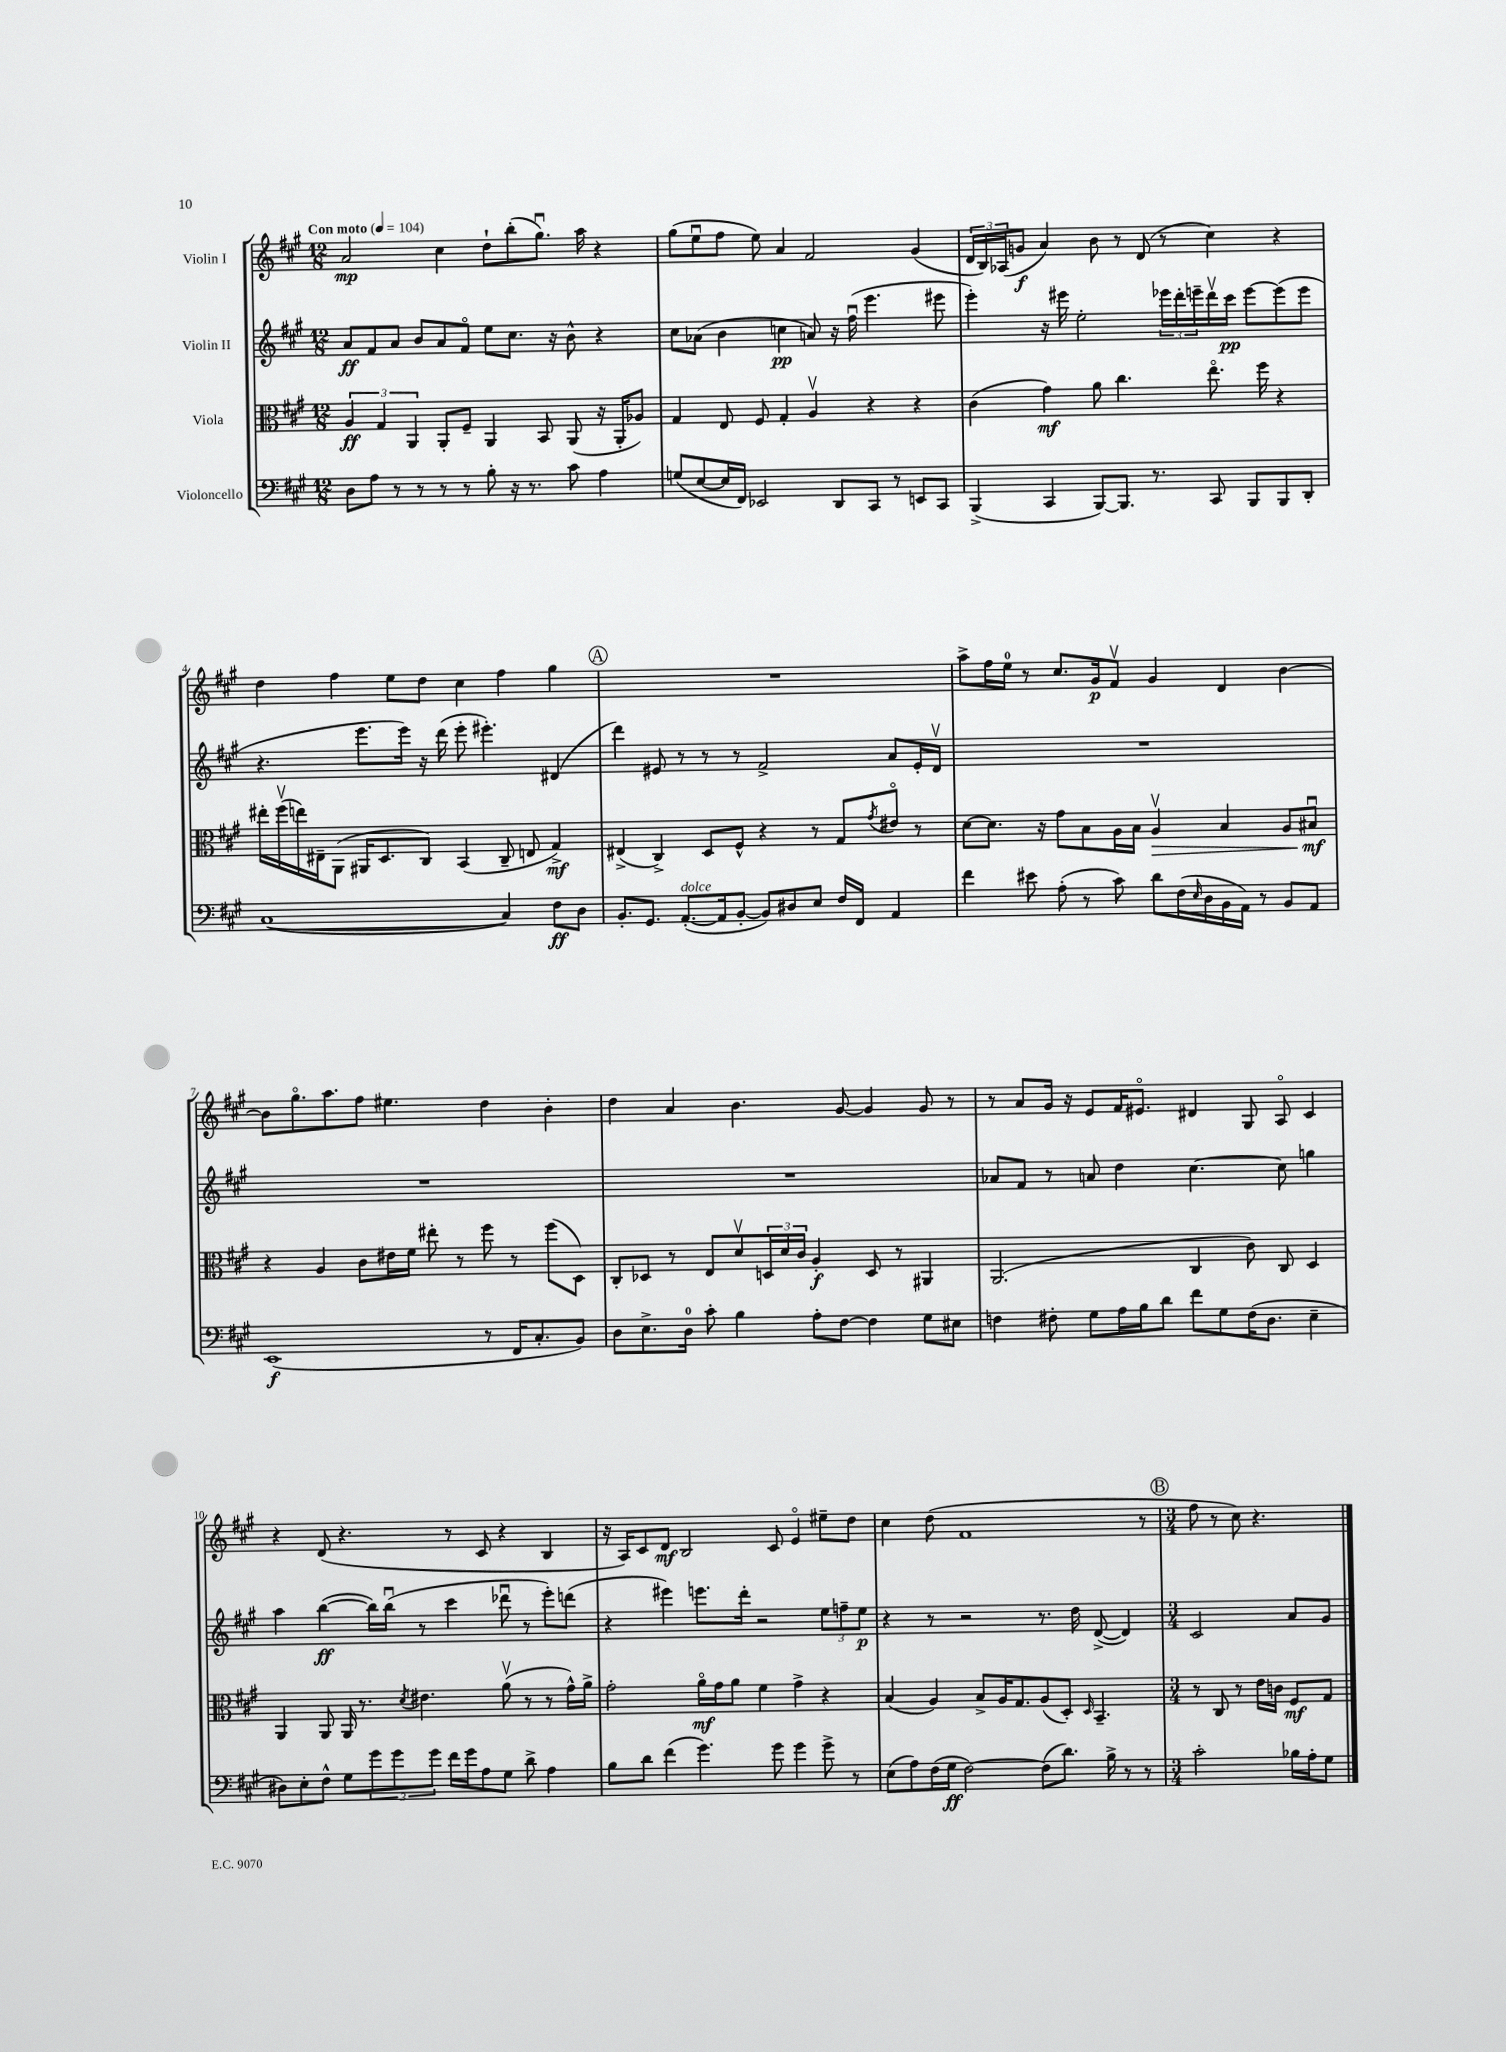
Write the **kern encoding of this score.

**kern	**dynam	**kern	**dynam	**kern	**dynam	**kern	**dynam
*part4	*part4	*part3	*part3	*part2	*part2	*part1	*part1
*staff4	*staff4	*staff3	*staff3	*staff2	*staff2	*staff1	*staff1
*I"Violoncello	*	*I"Viola	*	*I"Violin II	*	*I"Violin I	*
*clefF4	*	*clefC3	*	*clefG2	*	*clefG2	*
*k[f#c#g#]	*	*k[f#c#g#]	*	*k[f#c#g#]	*	*k[f#c#g#]	*
*M12/8	*	*M12/8	*	*M12/8	*	*M12/8	*
*MM104	*	*MM104	*	*MM104	*	*MM104	*
=1	=1	=1	=1	=1	=1	=1	=1
!	!	!	!	!	!	!LO:TX:a:B:t=Con moto	!
8D\L	.	6A/	ff	8a/L	ff	2a/	mp
8A\J	.	.	.	8f#/	.	.	.
.	.	6G#/	.	.	.	.	.
8r	.	.	.	8a/J	.	.	.
.	.	6AA/	.	.	.	.	.
8r	.	.	.	8b/L	.	.	.
8r	.	8AA'/L	.	8a/	.	4cc#\	.
8r	.	8F#~/J	.	8f#/J	.	.	.
8B'\	.	4AA/	.	8ee\L	.	8dd`\L	.
16r	.	.	.	8.cc#\J	.	(8bb'\	.
8.r	.	.	.	.	.	.	.
.	.	8BB/	.	.	.	8.gg#u\J)	.
.	.	.	.	16r	.	.	.
8c#\	.	(8AA/	.	8b^^\	.	.	.
.	.	.	.	.	.	16aa\	.
4A\	.	16r	.	4r	.	4r	.
.	.	16AA'/KL	.	.	.	.	.
.	.	8A-X/J)	.	.	.	.	.
=2	=2	=2	=2	=2	=2	=2	=2
(8Gn/L	.	4G#/	.	8cc#\L	.	(8gg#\L	.
[8E/	.	.	.	(8a-X\J	.	8eeu\	.
16E/L]	.	8E/	.	4b\	.	8ff#\J	.
16FF#/JJ)	.	.	.	.	.	.	.
2EE-X/	.	8F#/	.	.	.	8ee\)	.
.	.	4G#'/	.	4ccn\	pp	4a/	.
.	.	4Av/	.	8an/)	.	2f#/	.
8DD/L	.	.	.	16r	.	.	.
.	.	.	.	(16ff#u\	.	.	.
8CC#/J	.	4r	.	4.eee\	.	.	.
8r	.	.	.	.	.	.	.
8EEn/L	.	4r	.	.	.	(4g#/	.
8CC#/J	.	.	.	8eee#X\	.	.	.
=3	=3	=3	=3	=3	=3	=3	=3
(4BBB^/	.	(4c#\	.	4eee'\)	.	24d/LL	.
.	.	.	.	.	.	24B/)	.
.	.	.	.	.	.	(24A-X/J	.
.	.	.	.	.	.	8gn/J	f
4CC#/	.	4g#\)	mf	16r	.	4a/)	.
.	.	.	.	16eee#X\	.	.	.
.	.	.	.	2ee'\	.	.	.
[8BBB/L)	.	8a\	.	.	.	8b\	.
8.BBB/J]	.	4.cc#\	.	.	.	8r	.
.	.	.	.	.	.	(8d/	.
8.r	.	.	.	.	.	.	.
.	.	.	.	24eee-X\LL	.	8r	.
.	.	.	.	24ddd'\	.	.	.
.	.	.	.	24eeen~\	.	.	.
8CC#/	.	8.ee\	.	16dddv\	.	4cc#\)	.
.	.	.	.	16ccc#\JJ	pp	.	.
8BBB/L	.	.	.	[8eee\L	.	.	.
.	.	16ff#\	.	.	.	.	.
8BBB/	.	4r	.	(8eee\]	.	4r	.
8DD'/J	.	.	.	8eee\J	.	.	.
!!LO:LB:g=z
=4	=4	=4	=4	=4	=4	=4	=4
([1C#	.	16ee#X'\LL	.	4.r	.	4dd\	.
.	.	(16ff#v\	.	.	.	.	.
.	.	16een\)	.	.	.	.	.
.	.	16E#X~\J	.	.	.	.	.
.	.	(8AA\J	.	.	.	4ff#\	.
.	.	16AA#X/KL	.	8.eee\L	.	.	.
.	.	8.D/	.	.	.	.	.
.	.	.	.	.	.	8ee\L	.
.	.	.	.	16eee\Jk)	.	.	.
.	.	8C#/J)	.	16r	.	8dd\J	.
.	.	.	.	(16ddd\	.	.	.
.	.	(4BB/	.	8eee'\	.	4cc#\	.
.	.	.	.	4.eee#X'\)	.	.	.
4C#/])	.	8C#~/	.	.	.	4ff#\	.
.	.	8En/	.	.	.	.	.
8F#\L	ff	4G#^/)	mf	(4d#X/	.	4gg#\	.
8D\J	.	.	.	.	.	.	.
!!LO:REH:place=s1:t=A
=5	=5	=5	=5	=5	=5	=5	=5
8.BB'/L	.	(4E#X^/	.	4ddd\)	.	1.r	.
8.GG#/J	.	.	.	.	.	.	.
.	.	4C#^/)	.	8e#X/	.	.	.
!LO:TX:a:i:t=dolce	!	!	!	!	!	!	!
([8.AA'/L	.	.	.	8r	.	.	.
.	.	8D/L	.	8r	.	.	.
16AA/k]	.	.	.	.	.	.	.
[8BB'/J	.	8F#^^/J	.	8r	.	.	.
8BB/L])	.	4r	.	2f#^/	.	.	.
8D#X/	.	.	.	.	.	.	.
8E/J	.	8r	.	.	.	.	.
16F#/LL	.	8G#/L	.	.	.	.	.
16FF#/JJ	.	.	.	.	.	.	.
.	.	8qg#/	.	.	.	.	.
4AA/	.	8e#X/J	.	8a/L	.	.	.
.	.	8r	.	16e#'/L	.	.	.
.	.	.	.	16dv/JJ	.	.	.
=6	=6	=6	=6	=6	=6	=6	=6
4f#\	.	[8d\L	.	1.r	.	8aa^\L	.
.	.	8.d\J]	.	.	.	16ff#\L	.
.	.	.	.	.	.	16ee\JJ	.
8e#X\	.	.	.	.	.	8r	.
.	.	16r	.	.	.	.	.
(8A'\	.	8g#\L	.	.	.	8.cc#/L	.
8r	.	8B\	.	.	.	.	.
.	.	.	.	.	.	16g#/k	p
8c#\)	.	16A\L	.	.	.	8f#v/J	.
.	.	16B\JJ	.	.	.	.	.
!	!	!	!LO:HP:b	!	!	!	!
8d\L	.	4Av/	>	.	.	4g#/	.
(16F#\L	.	.	.	.	.	.	.
16qqE/	.	.	.	.	.	.	.
16D\	.	.	.	.	.	.	.
16BB\	.	4B/	.	.	.	4d/	.
16AA\JJ)	.	.	.	.	.	.	.
8r	.	.	.	.	.	.	.
8BB/L	.	8A/L	.	.	.	[4b\	.
8AA/J	.	8B#Xu/J	mf	.	.	.	.
.	.	.	]	.	.	.	.
!!LO:LB:g=z
=7	=7	=7	=7	=7	=7	=7	=7
(1EE	f	4r	.	1.r	.	8b\L]	.
.	.	.	.	.	.	8.gg#\	.
.	.	4A/	.	.	.	.	.
.	.	.	.	.	.	8.aa\	.
.	.	8c#\L	.	.	.	8ff#\J	.
.	.	16e#X\L	.	.	.	4.ee#X\	.
.	.	16f#\JJ	.	.	.	.	.
.	.	8ee#X'\	.	.	.	.	.
.	.	8r	.	.	.	.	.
8r	.	8ff#\	.	.	.	4dd\	.
16FF#/KL	.	8r	.	.	.	.	.
8.C#'/	.	.	.	.	.	.	.
.	.	(8ff#\L	.	.	.	4b'\	.
8BB/J)	.	8D\J)	.	.	.	.	.
=8	=8	=8	=8	=8	=8	=8	=8
8D\L	.	8C#'/L	.	1.r	.	4dd\	.
8.E^\	.	8D-X/J	.	.	.	.	.
.	.	8r	.	.	.	4a/	.
16D\Jk	.	.	.	.	.	.	.
8c#'\	.	8E/L	.	.	.	.	.
4B\	.	8dv/	.	.	.	4.b\	.
.	.	24Dn/L	.	.	.	.	.
.	.	24d/	.	.	.	.	.
.	.	24c#/JJ	.	.	.	.	.
8A'\L	.	4A'/	f	.	.	.	.
[8F#\J	.	.	.	.	.	[8g#/	.
4F#\]	.	8D/	.	.	.	4g#/]	.
.	.	8r	.	.	.	.	.
8G#\L	.	4AA#X/	.	.	.	8g#/	.
8E#X\J	.	.	.	.	.	8r	.
=9	=9	=9	=9	=9	=9	=9	=9
4Fn\	.	(2.AA/	.	8a-X/L	.	8r	.
.	.	.	.	8f#/J	.	8a/L	.
8F#X'\	.	.	.	8r	.	16g#/Jk	.
.	.	.	.	.	.	16r	.
8G#\L	.	.	.	8an/	.	8e/L	.
16A\L	.	.	.	4dd\	.	16f#/K	.
16B\J	.	.	.	.	.	8.e#X/J	.
8d\J	.	.	.	.	.	.	.
8f#\L	.	4C#/	.	[4.cc#\	.	4d#X/	.
8G#\	.	.	.	.	.	.	.
(16F#\K	.	8c#\)	.	.	.	8G#/	.
8.D\J	.	.	.	.	.	.	.
.	.	8C#/	.	8cc#\]	.	8A/	.
4E~\	.	4D/	.	4ggn\	.	4c#/	.
!!LO:LB:g=z
=10	=10	=10	=10	=10	=10	=10	=10
8D#X\L)	.	4AA/	.	4aa\	.	4r	.
8E'\	.	.	.	.	.	.	.
8F#^^\J	.	8AA/	.	([4bb\	ff	(8d/	.
8G#\L	.	16AA/	.	.	.	4.r	.
.	.	8.r	.	.	.	.	.
12g#\	.	.	.	16bb\LL])	.	.	.
.	.	.	.	(16bbu\JJ	.	.	.
12g#\	.	.	.	.	.	.	.
.	.	8qd/	.	.	.	.	.
.	.	4.e#X\	.	8r	.	.	.
12g#\J	.	.	.	.	.	.	.
16f#\LL	.	.	.	4ccc#\	.	8r	.
16g#\J	.	.	.	.	.	.	.
8A\	.	.	.	.	.	8c#/	.
8G#\J	.	(8av\	.	8ddd-Xu\	.	4r	.
8d^\	.	8r	.	8r	.	.	.
4A\	.	8r	.	8eee'\L)	.	4B/	.
.	.	16g#^^\LL)	.	(8dddn\J	.	.	.
.	.	16a^\JJ	.	.	.	.	.
=11	=11	=11	=11	=11	=11	=11	=11
8B\L	.	2g#'\	.	4r	.	16r	.
.	.	.	.	.	.	16A/KL)	.
8d\J	.	.	.	.	.	8c#/	.
(4f#\	.	.	.	4eee#X\)	.	8d/J	mf
.	.	.	.	.	.	2B/	.
4.g#\)	.	16a\LL	mf	8.eeen\L	.	.	.
.	.	16g#\J	.	.	.	.	.
.	.	8a\J	.	.	.	.	.
.	.	.	.	16ddd'\Jk	.	.	.
.	.	4f#\	.	2r	.	.	.
8g#\	.	.	.	.	.	8c#/	.
4g#\	.	4g#^\	.	.	.	4e/	.
8g#^\	.	4r	.	12ee\L	.	8ee#X~\L	.
.	.	.	.	12ffn~\	.	.	.
8r	.	.	.	.	.	8dd\J	.
.	.	.	.	12ee\J	p	.	.
=12	=12	=12	=12	=12	=12	=12	=12
(8E\L	.	(4B/	.	4r	.	4cc#\	.
8A\)	.	.	.	.	.	.	.
(16F#\L	.	4A/)	.	8r	.	(8dd\	.
16G#\JJ	ff	.	.	.	.	.	.
[2F#\)	.	.	.	2r	.	1f#	.
.	.	8B^/L	.	.	.	.	.
.	.	16A/K	.	.	.	.	.
.	.	8.G#/	.	.	.	.	.
(8F#\L]	.	(8A/	.	8.r	.	.	.
8.d\J)	.	8D'/J)	.	.	.	.	.
.	.	.	.	16dd\	.	.	.
.	.	16qqD/	.	.	.	.	.
.	.	4.BB~/	.	([8d^/	.	.	.
16B^\	.	.	.	.	.	.	.
8r	.	.	.	4d/])	.	.	.
8r	.	.	.	.	.	8r	.
!!LO:REH:place=s1:t=B
=13	=13	=13	=13	=13	=13	=13	=13
*M3/4	*	*M3/4	*	*M3/4	*	*M3/4	*
2c#'\	.	8r	.	2c#/	.	8ff#\	.
.	.	8C#/	.	.	.	8r	.
.	.	8r	.	.	.	8cc#\)	.
.	.	16e\LL	.	.	.	4.r	.
.	.	16cn\JJ	.	.	.	.	.
16B-X\LL	.	8F#/L	mf	8a/L	.	.	.
16A'\J	.	.	.	.	.	.	.
8G#\J	.	8G#/J	.	8g#/J	.	.	.
==	==	==	==	==	==	==	==
*-	*-	*-	*-	*-	*-	*-	*-
